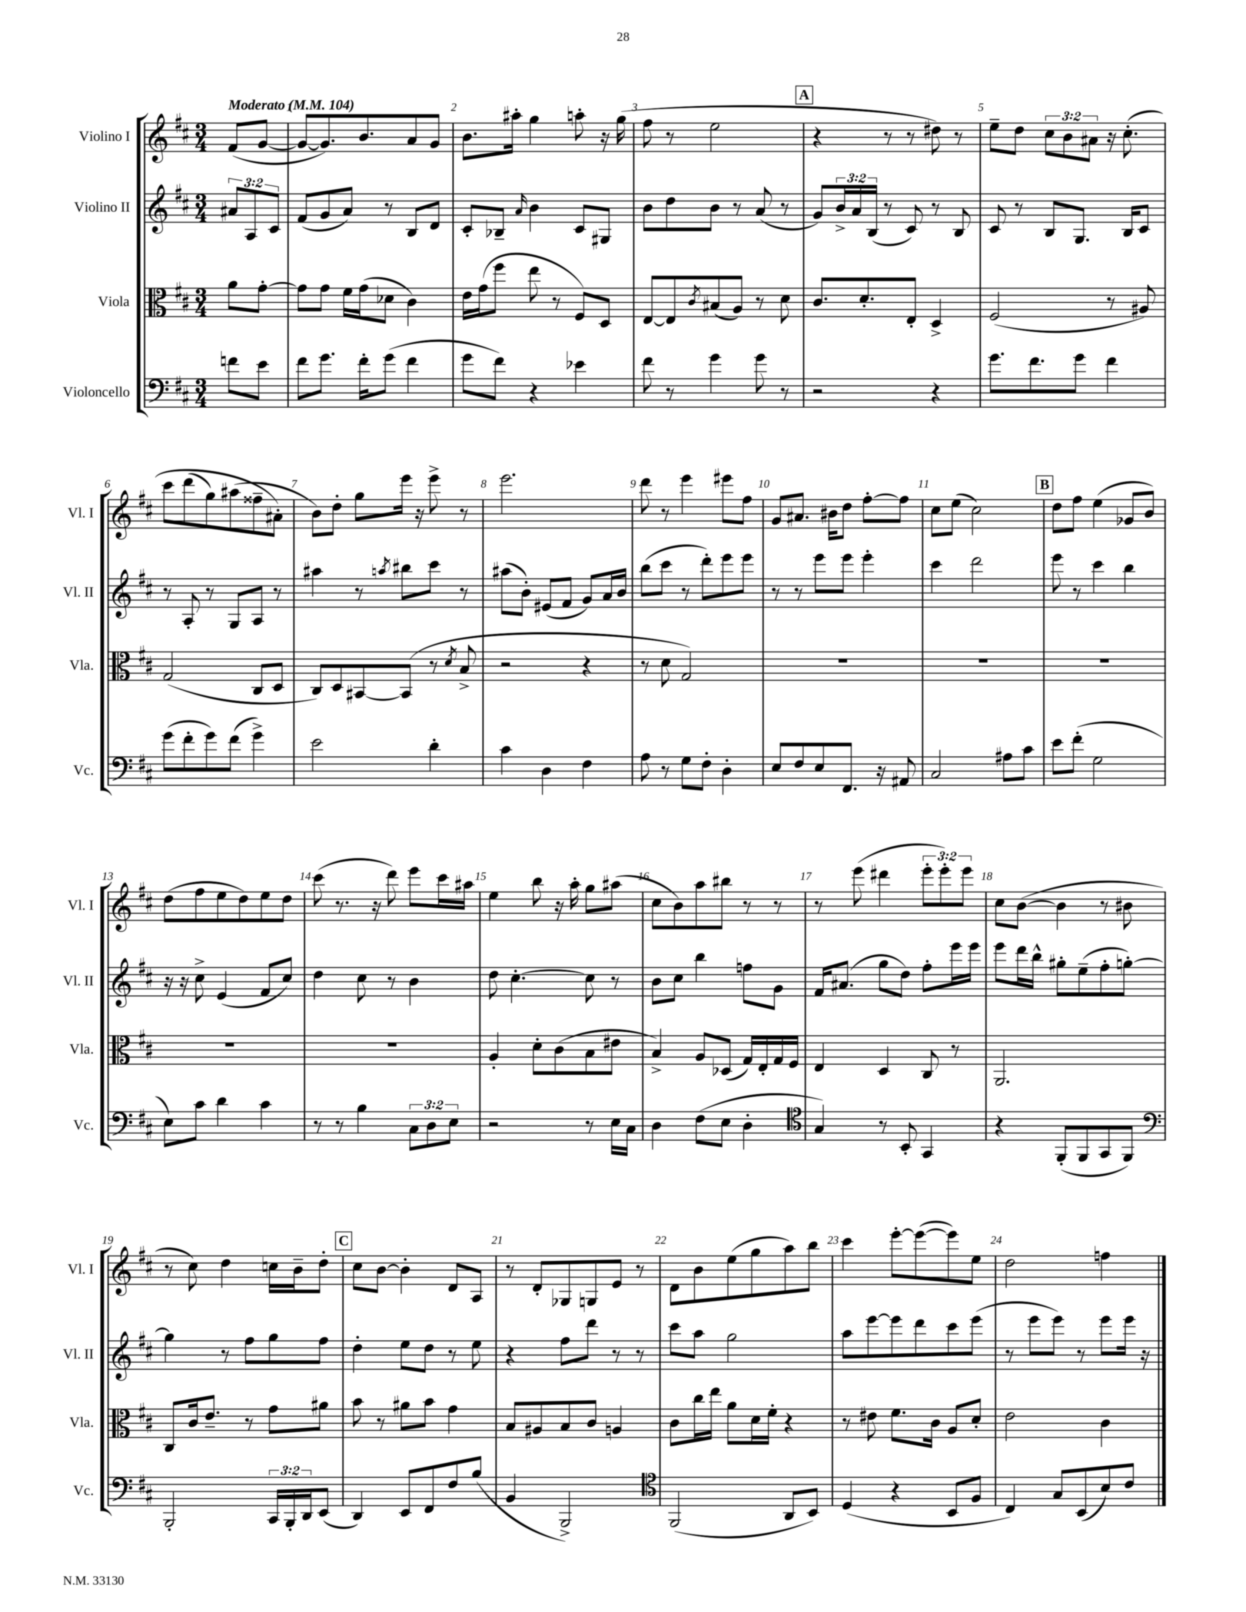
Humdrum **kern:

**kern	**kern	**kern	**kern
*part4	*part3	*part2	*part1
*staff4	*staff3	*staff2	*staff1
*I"Violoncello	*I"Viola	*I"Violino II	*I"Violino I
*I'Vc.	*I'Vla.	*I'Vl. II	*I'Vl. I
*clefF4	*clefC3	*clefG2	*clefG2
*k[f#c#]	*k[f#c#]	*k[f#c#]	*k[f#c#]
*M3/4	*M3/4	*M3/4	*M3/4
*MM104	*MM104	*MM104	*MM104
=	=	=	=
!	!	!	!LO:TX:a:B:t=Moderato
8fn\L	8a\L	12a#X/L	(8f#/L
.	.	12A/	.
8e\J	[8g'\J	.	[8g/J
.	.	12c#/J	.
=1	=1	=1	=1
8f#\L	8g\L]	(8f#/L	8g/L_
8.g\J	8g\J	8g/	8.g/])
.	16f#\LL	8a/J)	.
16f#'\KL	(16g\J	.	8.b/
(8g\J	8d-X\J	8r	.
4f#\	4c#\)	8B/L	8a/
.	.	8d/J	8g/J
=2	=2	=2	=2
8g\L	16e\LL	8c#'/L	8.b\L
.	(16g\J	.	.
8f#\J)	8ff#\J	8B-X~/J	.
.	.	.	16aa#X'\Jk
.	.	16qqa/	.
4r	8ee\	4b\	4gg\
.	8r	.	.
4e-X\	8F#/L)	8c#/L	8aan'\
.	8D/J	8G#X/J	16r
.	.	.	(16gg\
=3	=3	=3	=3
8f#\	[8E/L	8b\L	8ff#\
8r	8E/]	8dd\	8r
.	8qc#/	.	.
4g\	(8B#X/	8b\J	2ee\
.	8A/J)	8r	.
8g\	8r	(8a/	.
8r	8d\	8r	.
!!LO:REH:place=s1:t=A
=4	=4	=4	=4
2r	8.c#/L	8g/L)	4r
.	.	24b^/L	.
.	.	24a/	.
.	8.d'/	.	.
.	.	(24B/JJ	.
.	.	8r	8r
.	8E'/J	8c#/)	8r
4r	4D^/	8r	8dd#X\)
.	.	8B/	8r
=5	=5	=5	=5
8.g\L	(2F#/	8c#/	8ee~\L
.	.	8r	8dd\J
8.f#\	.	.	.
.	.	8B/L	12cc#\L
.	.	.	12b\
8g\J	.	8.G/J	.
.	.	.	12a#X\J
4f#\	8r	.	16r
.	.	16B/KL	(8.cc#'\
.	8A#X/)	8c#/J	.
!!LO:LB:g=z
=6	=6	=6	=6
(8g\L	(2G/	8r	8ccc#\L
8f#'\	.	8A'/	(8ddd\
8g\)	.	8r	8gg\)
(8f#\J	.	8G/L	(8aa#X\
4g^\)	8C#/L	8A/J	8ff##X~\
.	8D/J	8r	8a#X'\J)
=7	=7	=7	=7
2e\	8C#/L)	4aa#X\	8b\L)
.	8D/	.	8dd'\J
.	[8BB#X/	8r	8gg\L
.	.	8qaan/	.
.	(8BB#/J]	8bb#X\L	16eee\Jk
.	.	.	16r
4d'\	8r	8ccc#\J	8eee^\
.	8qd/	.	.
.	8B^/	8r	8r
=8	=8	=8	=8
4c#\	2r	(8aa#X\L	2.eee\
.	.	8b'\J)	.
4D\	.	(8e#X/L	.
.	.	8f#/J	.
4F#\	4r	8g/L)	.
.	.	16a/L	.
.	.	16b/JJ	.
=9	=9	=9	=9
8A\	8r	(8bb\L	8ddd\
8r	8d\	8ccc#\J	8r
8G\L	2G/)	8r	4eee\
8F#'\J	.	8ddd'\L)	.
4D'\	.	8eee\	8eee#X\L
.	.	8eee\J	8ff#\J
=10	=10	=10	=10
8E/L	2.r	8r	8g/L
8F#/	.	8r	8.a#X/J
8E/	.	8eee\L	.
.	.	.	16b#X\KL
8.FF#/J	.	8eee\J	8dd\J
.	.	4eee'\	[8ff#'\L
16r	.	.	.
8AA#X/	.	.	8ff#\J]
=11	=11	=11	=11
2C#/	2.r	4ccc#\	8cc#\L
.	.	.	(8ee\J
.	.	2ddd\	2cc#\)
8A#X\L	.	.	.
8c#\J	.	.	.
!!LO:REH:place=s1:t=B
=12	=12	=12	=12
8e\L	2.r	8eee\	8dd\L
(8f#'\J	.	8r	8ff#\J
2G\	.	4ccc#\	(4ee\
.	.	4bb\	8g-X/L
.	.	.	8b/J)
!!LO:LB:g=z
=13	=13	=13	=13
8E\L)	2.r	16r	(8dd\L
.	.	16r	.
8c#\J	.	8cc#^\	8ff#\
4d\	.	(4e/	8ee\
.	.	.	8dd\)
4c#\	.	8f#/L	8ee\
.	.	8cc#/J)	8dd\J
=14	=14	=14	=14
8r	2.r	4dd\	(8ccc#\
8r	.	.	8.r
4B\	.	8cc#\	.
.	.	.	16r
.	.	8r	8ddd\)
12C#\L	.	4b\	8eee\L
12D\	.	.	.
.	.	.	16ccc#\L
12E\J	.	.	.
.	.	.	16aa#X\JJ
=15	=15	=15	=15
2r	4A'/	8dd\	4ee\
.	.	[4.cc#'\	.
.	8d'\L	.	8bb\
.	(8c#\	.	16r
.	.	.	16aa'\
8r	8B\	8cc#\]	8gg\L
16E\LL	8e#X\J	8r	(8aa#X\J
16C#\JJ	.	.	.
=16	=16	=16	=16
4D\	4B^/)	8b\L	8cc#\L
.	.	8cc#\J	8b\)
(8F#\L	8A/L	4bb\	8aa\
8E\J	(8D-X/J	.	8bb#X\J
4D'\	16G/LL)	8ffn\L	8r
.	16E'/	.	.
.	16G/	8g\J	8r
.	16F#/JJ	.	.
=17	=17	=17	=17
*clefC4	*	*	*
4G/)	4E/	16f#/KL	8r
.	.	(8.a#X/J	.
.	.	.	(8eee\
8r	4D/	8gg\L	4ddd#X\
8BB'/	.	8dd\J)	.
4GG/	8C#/	8ff#'\L	12eee'\L
.	.	.	12eee'\)
.	8r	16eee\L	.
.	.	.	12eee\J
.	.	16eee\JJ	.
=18	=18	=18	=18
4r	2.AA/	8eee\L	8cc#\L
.	.	16ddd\L	([8b\J
.	.	16bb^^\JJ	.
(8FF#'/L	.	8gg#X'\L	4b\]
8FF#/	.	(8ee~\	.
8GG/	.	8ff#'\	8r
8FF#/J)	.	[8ggn'\J)	8b#X\
!!LO:LB:g=z
=19	=19	=19	=19
*clefF4	*	*	*
2BBB'/	8C#/L	4gg\]	8r
.	16c#/k	.	8cc#\)
.	8.e~/J	.	.
.	.	8r	4dd\
.	8r	8ff#\L	.
24CC#/LL	8g\L	8gg\	16ccn\LL
24BBB'/	.	.	.
.	.	.	16b~\J
24DD/J	.	.	.
(8EE/J	8a#X\J	8ff#\J	8dd'\J
!!LO:REH:place=s1:t=C
=20	=20	=20	=20
4DD/)	8b\	4dd'\	8cc#\L
.	8r	.	[8b\J
8EE/L	8a#X\L	8ee\L	4b'\]
8FF#/	8b\J	8dd\J	.
8F#/	4g\	8r	8d/L
(8B/J	.	8ee\	8A/J
=21	=21	=21	=21
4BB/	8B/L	4r	8r
.	8A#X/	.	8d'/L
2BBB^/)	8B/	8ff#\L	8G-X/
.	8c#/J	8ddd\J	8Gn/
.	4An/	8r	8e/J
.	.	8r	8r
=22	=22	=22	=22
*clefC4	*	*	*
(2FF#/	8c#\L	8ccc#\L	8d\L
.	16cc#\L	8aa\J	8b\
.	16ee\JJ	.	.
.	8a\L	2gg\	(8ee\
.	16d\L	.	8gg\
.	16f#'\JJ	.	.
8AA/L	4r	.	8aa\)
8BB/J)	.	.	8bb\J
=23	=23	=23	=23
(4D/	8r	8aa\L	4ccc#\
.	8e#X\	[8eee\	.
4r	8.f#\L	8eee\]	[8eee'\L
.	.	8ddd\	(8eee\_
.	16c#\Jk	.	.
8BB/L	8A/L	8ccc#\	8eee\])
8F#/J	8d'/J	(8eee\J	8ee\J
=24	=24	=24	=24
4C#/)	2e\	8r	2dd\
.	.	8eee\L	.
8G/L	.	8eee\J)	.
(8BB/	.	8r	.
8B/)	4c#\	8eee\L	4ffn\
8c#/J	.	16eee\Jk	.
.	.	16r	.
==	==	==	==
*-	*-	*-	*-
